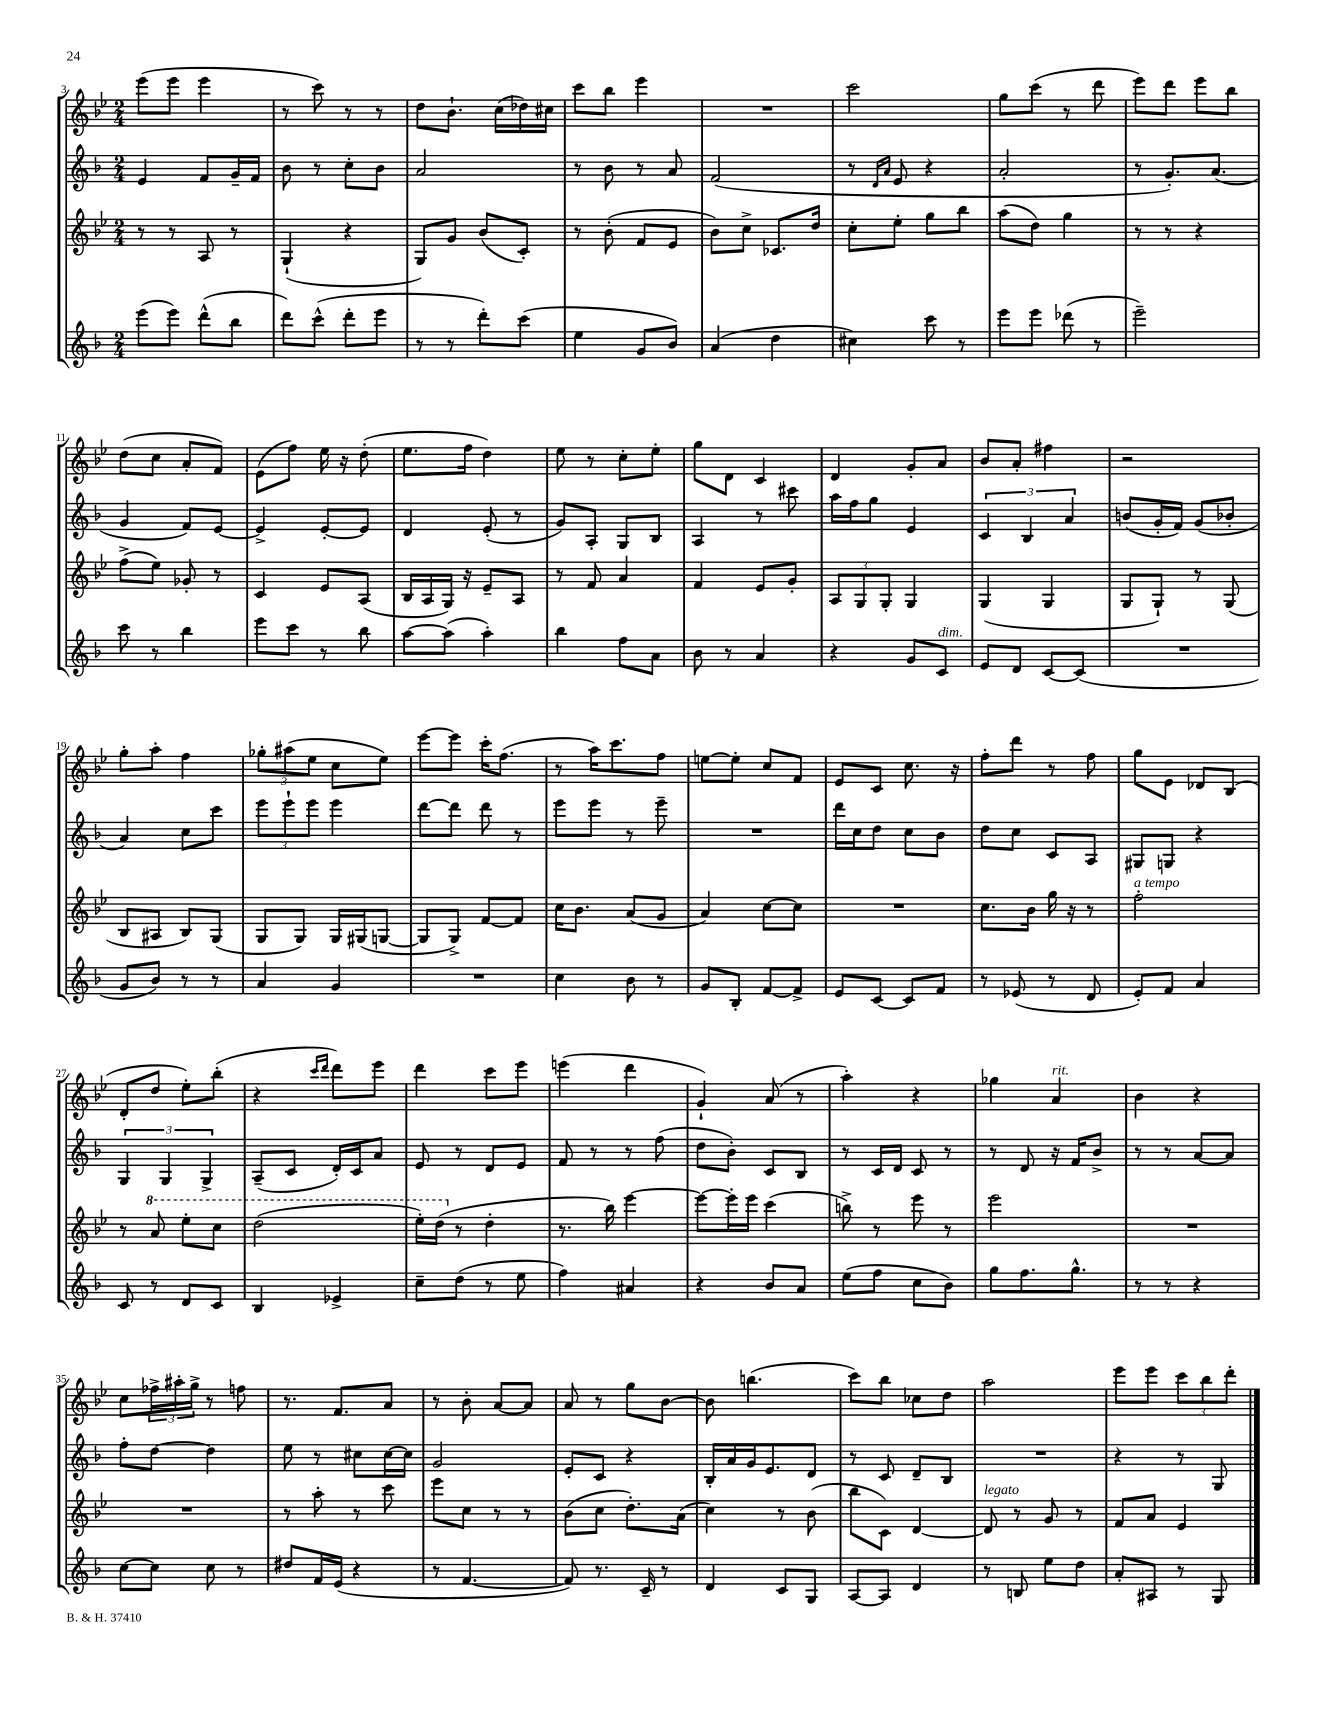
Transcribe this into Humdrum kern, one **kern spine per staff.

**kern	**kern	**kern	**kern
*part4	*part3	*part2	*part1
*staff4	*staff3	*staff2	*staff1
*clefG2	*clefG2	*clefG2	*clefG2
*k[b-]	*k[b-e-]	*k[b-]	*k[b-e-]
*M2/4	*M2/4	*M2/4	*M2/4
=3	=3	=3	=3
(8eee\L	8r	4e/	(8eee-\L
8eee\J)	8r	.	8eee-\J
(8ddd^^\L	8A/	8f/L	4eee-\
8bb-\J	8r	16g~/L	.
.	.	16f/JJ	.
=4	=4	=4	=4
8ddd\L)	(4G`/	8b-\	8r
(8ccc^^\J	.	8r	8ccc\)
8ddd'\L	4r	8cc'\L	8r
8eee\J	.	8b-\J	8r
=5	=5	=5	=5
8r	8G/L)	2a/	8dd\L
8r	8g/J	.	8.b-`\J
8ddd'\L)	(8b-/L	.	.
.	.	.	(16cc\LL
(8ccc\J	8c'/J)	.	16dd-X\)
.	.	.	16cc#X\JJ
=6	=6	=6	=6
4ee\	8r	8r	8ccc\L
.	(8b-'\	8b-\	8bb-\J
8g/L	8f/L	8r	4eee-\
8b-/J)	8e-/J	8a/	.
=7	=7	=7	=7
(4a/	8b-\L)	(2f/	2r
.	8cc^\J	.	.
4dd\	8.c-X/L	.	.
.	16dd/Jk	.	.
=8	=8	=8	=8
4cc#X\)	8cc'\L	8r	2ccc\
.	.	16qqd/LL	.
.	.	16qqa/JJ	.
.	8ee-'\J	8e/	.
8ccc\	8gg\L	4r	.
8r	8bb-\J	.	.
=9	=9	=9	=9
8eee\L	(8aa\L	2a'/	8gg\L
8eee\J	8dd\J)	.	(8ccc\J
(8ddd-X\	4gg\	.	8r
8r	.	.	8ddd\
=10	=10	=10	=10
2eee~\)	8r	8r	8eee-\L)
.	8r	8.g'/L)	8ddd\J
.	4r	.	8eee-\L
.	.	(8.a/J	.
.	.	.	8bb-\J
!!LO:LB:g=z
=11	=11	=11	=11
8ccc\	(8ff^\L	4g/	(8dd\L
8r	8ee-\J)	.	8cc\J
4bb-\	8g-X'/	8f/L)	8a'/L
.	8r	[8e/J	8f/J)
=12	=12	=12	=12
8eee\L	4c/	4e^/]	(8e-\L
8ccc\J	.	.	8ff\J)
8r	8e-/L	[8e'/L	16ee-\
.	.	.	16r
8bb-\	(8A/J	8e/J]	(8dd'\
=13	=13	=13	=13
[8aa\L	16B-/LL	4d/	8.ee-\L
.	16A/	.	.
(8aa\J]	16G/JJ)	.	.
.	16r	.	16ff\Jk
4aa'\)	8e-~/L	(8e'/	4dd\)
.	8A/J	8r	.
=14	=14	=14	=14
4bb-\	8r	8g/L)	8ee-\
.	8f/	8A'/J	8r
8ff\L	4a/	8G/L	8cc'\L
8a\J	.	8B-/J	8ee-'\J
=15	=15	=15	=15
8b-\	4f/	4A/	8gg\L
8r	.	.	8d\J
4a/	8e-/L	8r	4c/
.	8g'/J	8ccc#X\	.
=16	=16	=16	=16
4r	12A/L	16aa\LL	4d/
.	.	16ff\J	.
.	12G/	.	.
.	.	8gg\J	.
.	12G'/J	.	.
8g/L	4G/	4e/	8g'/L
!LO:TX:a:i:t=dim.	!	!	!
8c/J	.	.	8a/J
=17	=17	=17	=17
8e/L	(4G/	6c/	8b-/L
8d/J	.	.	8a'/J
.	.	6B-/	.
[8c/L	4G/	.	4ff#X\
.	.	6a/	.
(8c/J]	.	.	.
=18	=18	=18	=18
2r	8G/L	(8bn/L	2r
.	8G`/J)	16g'/L	.
.	.	16f/JJ)	.
.	8r	(8g/L	.
.	(8G/	8b-X'/J	.
!!LO:LB:g=z
=19	=19	=19	=19
8g/L	8B-/L	4a/)	8gg'\L
8b-/J)	8A#X/J	.	8aa'\J
8r	8B-/L)	8cc\L	4ff\
8r	(8G/J	8ccc\J	.
=20	=20	=20	=20
4a/	8G/L	12eee\L	12gg-X'\L
.	.	12eee`\	(12aa#X\
.	8G/J)	.	.
.	.	12eee\J	12ee-\J
4g/	16G/LL	4eee\	8cc\L
.	(16G#X/J	.	.
.	[8Gn/J	.	8ee-\J)
=21	=21	=21	=21
2r	8G/L]	[8ddd\L	[8eee-\L
.	8G^/J)	8ddd\J]	8eee-\J]
.	[8f/L	8ddd\	16ccc'\KL
.	.	.	(8.ff\J
.	8f/J]	8r	.
=22	=22	=22	=22
4cc\	16cc\KL	8eee\L	8r
.	8.b-\J	.	.
.	.	8eee\J	16aa\KL)
.	.	.	8.ccc\
8b-\	(8a/L	8r	.
8r	8g/J	8eee~\	8ff\J
=23	=23	=23	=23
8g/L	4a/)	2r	[8een\L
8B-'/J	.	.	8ee'\J]
[8f/L	[8cc\L	.	8cc/L
8f^/J]	8cc\J]	.	8f/J
=24	=24	=24	=24
8e/L	2r	16ddd\LL	8e-/L
.	.	16cc\J	.
[8c/J	.	8dd\J	8c/J
8c/L]	.	8cc\L	8.cc\
8f/J	.	8b-\J	.
.	.	.	16r
=25	=25	=25	=25
8r	8.cc\L	8dd\L	8ff'\L
(8e-X/	.	8cc\J	8ddd\J
.	16b-\Jk	.	.
8r	16gg\	8c/L	8r
.	16r	.	.
8d/	8r	8A/J	8ff\
=26	=26	=26	=26
!	!LO:TX:a:i:t=a tempo	!	!
8e'/L)	2ff'\	8G#X/L	8gg\L
8f/J	.	8Gn/J	8e-\J
4a/	.	4r	8d-X/L
.	.	.	(8B-/J
!!LO:LB:g=z
=27	=27	=27	=27
8c/	8r	6G/	8d'/L
*	*8va	*	*
8r	8aa/	.	8dd/J
.	.	6G/	.
8d/L	8eee-'\L	.	8ee-'\L)
.	.	6G^/	.
8c/J	8ccc\J	.	(8bb-'\J
=28	=28	=28	=28
4B-/	(2ddd\	(8A~/L	4r
.	.	8c/J	.
.	.	.	16qqccc/LL
.	.	.	16qqddd/JJ
4e-X^/	.	16d'/LL)	8ddd\L)
.	.	16c/J	.
.	.	8a/J	8eee-\J
=29	=29	=29	=29
8cc~\L	16eee-'\LL)	8e/	4ddd\
.	(16ddd\JJ	.	.
*	*X8va	*	*
(8dd\J	8r	8r	.
8r	4dd'\	8d/L	8ccc\L
8ee\	.	8e/J	8eee-\J
=30	=30	=30	=30
4ff\)	8.r	8f/	(4eeen\
.	.	8r	.
.	16bb-\)	.	.
4a#X/	[4eee-\	8r	4ddd\
.	.	(8ff\	.
=31	=31	=31	=31
4r	8eee-\L_	8dd\L	4g`/)
.	16eee-'\L]	8b-'\J)	.
.	16eee-\JJ	.	.
8b-/L	(4ccc\	8c/L	(8a/
8a/J	.	8B-/J	8r
=32	=32	=32	=32
(8ee\L	8bbn^\)	8r	4aa'\)
8ff\J	8r	16c/LL	.
.	.	16d/JJ	.
8cc\L	8eee-\	8c/	4r
8b-\J)	8r	8r	.
=33	=33	=33	=33
8gg\L	2eee-\	8r	4gg-X\
8.ff\	.	8d/	.
!	!	!	!LO:TX:a:i:t=rit.
.	.	16r	4a/
8.gg^^\J	.	16f/KL	.
.	.	8b-^/J	.
=34	=34	=34	=34
8r	2r	8r	4b-\
8r	.	8r	.
4r	.	[8a/L	4r
.	.	8a/J]	.
!!LO:LB:g=z
=35	=35	=35	=35
[8cc\L	2r	8ff'\L	8cc\L
8cc\J]	.	[8dd\J	24ff-X^\L
.	.	.	24aa#X'\
.	.	.	24gg^\JJ
8cc\	.	4dd\]	8r
8r	.	.	8ffn\
=36	=36	=36	=36
8dd#X/L	8r	8ee\	8.r
16f/L	8aa'\	8r	.
(16e/JJ	.	.	8.f/L
4r	8r	8cc#X\L	.
.	8ccc\	[16cc#\L	8a/J
.	.	16cc#\JJ]	.
=37	=37	=37	=37
8r	8eee-\L	2g/	8r
[4.f/	8cc\J	.	8b-'\
.	8r	.	[8a/L
.	8r	.	8a/J]
=38	=38	=38	=38
8f/])	(8b-\L	8e'/L	8a/
8.r	8cc\J	8c/J	8r
.	8.dd'\L)	4r	8gg\L
16c~/	.	.	.
8r	.	.	[8b-\J
.	(16a\Jk	.	.
=39	=39	=39	=39
4d/	4cc\)	16B-'/LL	8b-\]
.	.	16a/	.
.	.	16g/J	(4.bbn\
.	.	8.e/	.
8c/L	8r	.	.
8G/J	(8b-\	8d/J	.
=40	=40	=40	=40
[8A/L	8bb-\L	8r	8ccc\L)
8A/J]	8c\J)	8c/	8bb-\J
4d/	[4d/	8d~/L	8cc-X\L
.	.	8B-/J	8dd\J
=41	=41	=41	=41
!	!LO:TX:a:i:t=legato	!	!
8r	8d/]	2r	2aa\
8Bn/	8r	.	.
8ee\L	8g/	.	.
8dd\J	8r	.	.
=42	=42	=42	=42
8a'/L	8f/L	4r	8eee-\L
8A#X/J	8a/J	.	8eee-\J
8r	4e-/	8r	12ccc\L
.	.	.	12bb-\
8G/	.	8G/	.
.	.	.	12ddd'\J
==	==	==	==
*-	*-	*-	*-
